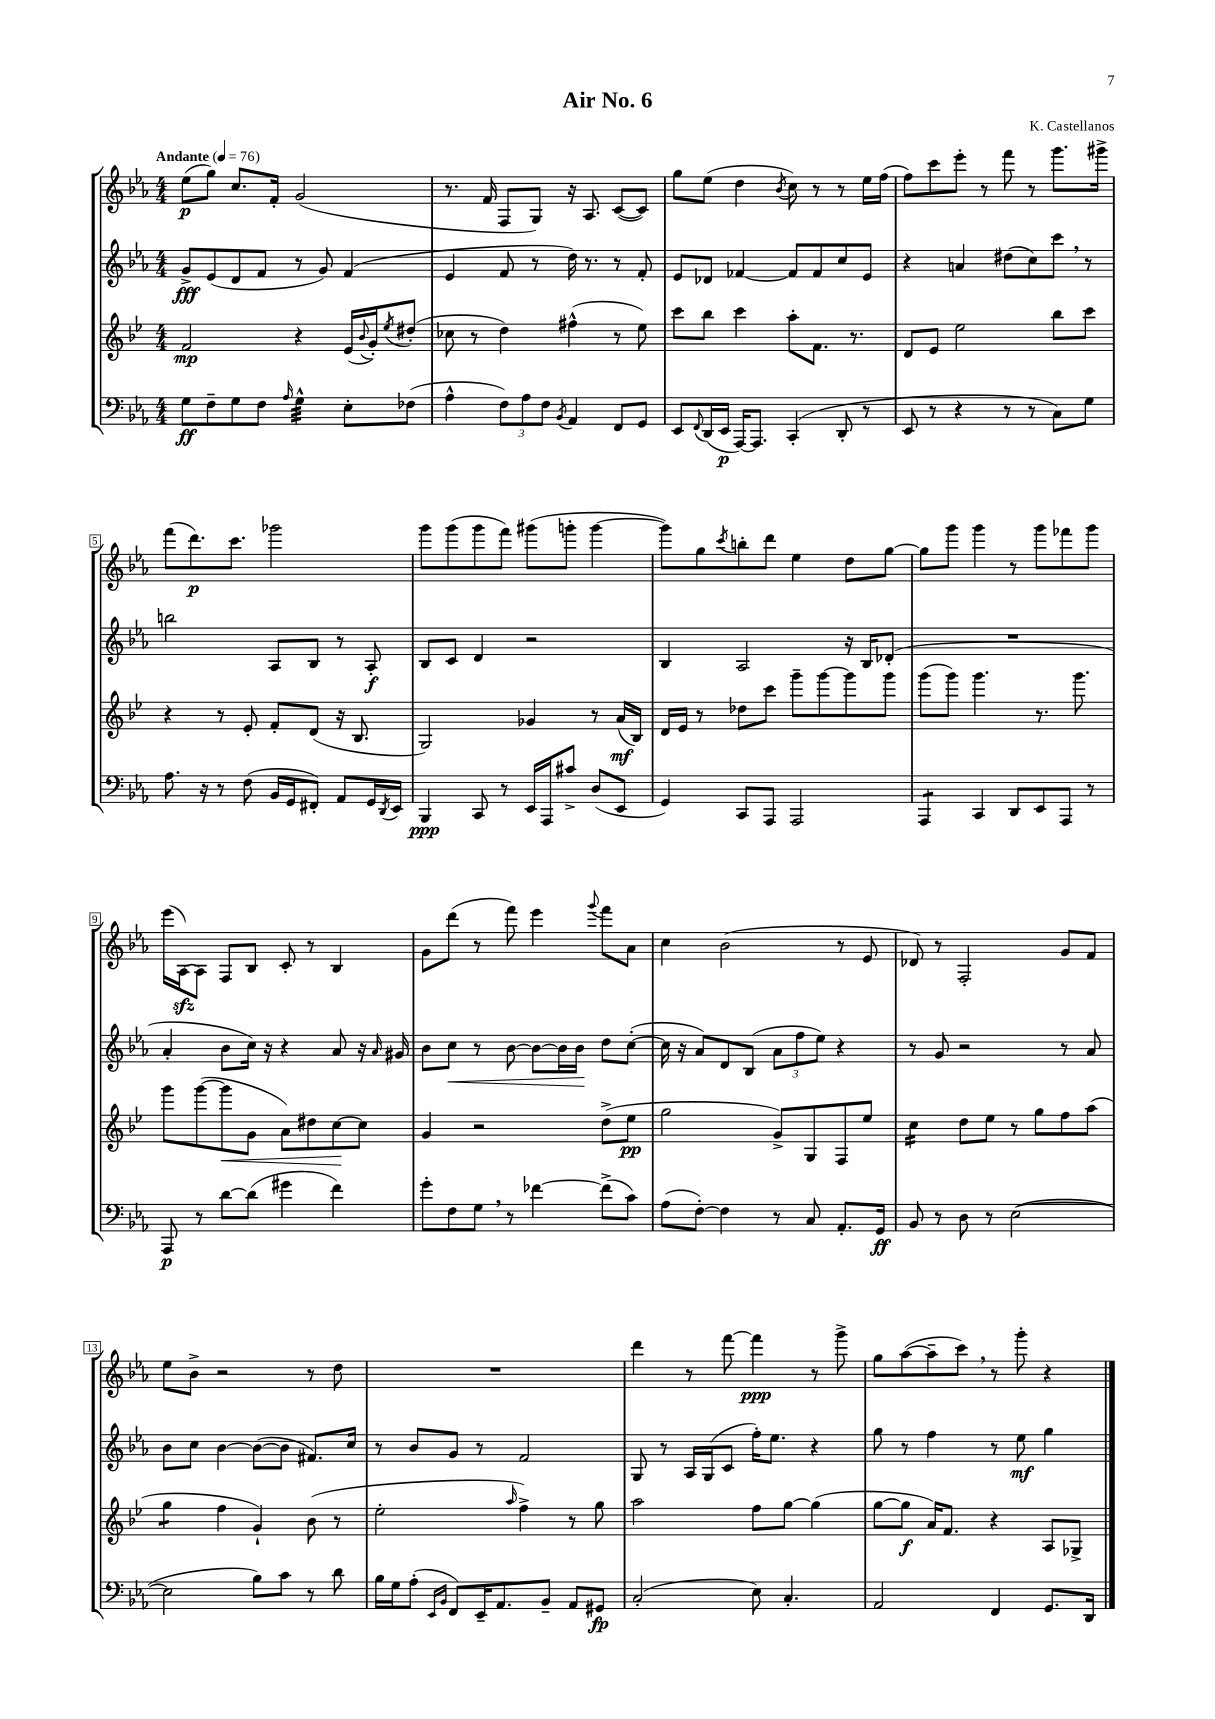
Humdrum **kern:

**kern	**kern	**kern	**kern
*staff4	*staff3	*staff2	*staff1
*clefF4	*clefG2	*clefG2	*clefG2
*k[b-e-a-]	*k[b-e-]	*k[b-e-a-]	*k[b-e-a-]
*M4/4	*M4/4	*M4/4	*M4/4
*MM76	*MM76	*MM76	*MM76
8G\L	2f/	8g^/L	(8ee-\L
8F~\	.	(8e-/	8gg\J)
8G\	.	8d/	8.cc/L
8F\J	.	8f/J	.
.	.	.	16f'/Jk
16qqA-/	.	.	.
4G^^\	4r	8r	(2g/
.	.	8g/)	.
8E-'\L	(16e-/LL	(4f/	.
.	8qqb-/	.	.
.	16g'/J)	.	.
.	8qee-/	.	.
(8F-\J	(8dd#'/J	.	.
=	=	=	=
4A-^^\	8cc-\	4e-/	8.r
.	8r	.	.
.	.	.	16f/
12F\L)	4dd\)	8f/	8F/L
12A-\	.	.	.
.	.	8r	8G/J)
12F\J	.	.	.
8qBB-/	.	.	.
4AA-/	(4ff#^^\	16dd\)	16r
.	.	8.r	8.A-/
8FF/L	8r	8r	([8c/L
8GG/J	8ee-\)	8f'/	8c/]J)
=	=	=	=
8EE-/L	8ccc\L	8e-/L	8gg\L
8qqFF/	.	.	.
(16DD/L	8bb-\J	8d-/J	(8ee-\J
16EE-/JJ	.	.	.
[16AAA-/LK)	4ccc\	[4f-/	4dd\
8.AAA-/]J	.	.	.
.	.	.	8qb-/
(4CC'/	8aa'\L	8f-/]L	8cc\)
.	8.f\J	8f-/	8r
8DD'/	.	8cc/	8r
.	8.r	.	.
8r	.	8e-/J	16ee-\LL
.	.	.	(16ff\JJ
=	=	=	=
8EE-/	8d/L	4r	8ff\L)
8r	8e-/J	.	8ccc\
4r	2ee-\	4a/	8eee-'\J
.	.	.	8r
8r	.	(8dd#\L	8fff\
8r	.	8cc\)	8r
8C\L)	8bb-\L	8ccc\J	8.ggg\L
8G\J	8ccc\J	8r	.
.	.	.	16ggg#^\Jk
=	=	=	=
8.A-\	4r	2bb\	(8fff\L
.	.	.	8.ddd\)
16r	.	.	.
8r	8r	.	.
.	.	.	8.ccc\J
(8F\	8e-'/	.	.
16BB-/LL	8f'/L	8A-/L	2ggg-\
16GG/J	.	.	.
8FF#'/J)	(8d/J	8B-/J	.
8AA-/L	16r	8r	.
.	8.B-/	.	.
16GG/L	.	8A-'/	.
8qDD/	.	.	.
16EE-/JJ	.	.	.
=	=	=	=
4BBB-/	2G/)	8B-/L	8ggg\L
.	.	8c/J	(8ggg\
8CC/	.	4d/	8ggg\
8r	.	.	8fff\J)
16EE-/LL	4g-/	2r	(8ggg#\L
16AAA-/J	.	.	.
8c#^/J	.	.	8ggg'\J
(8D/L	8r	.	[4ggg\
8EE-/J	(16a/LL	.	.
.	16B-/JJ)	.	.
=	=	=	=
4GG/)	16d/LL	4B-/	8ggg\]L)
.	16e-/JJ	.	.
.	8r	.	8gg\
.	.	.	8qccc/
8CC/L	8dd-\L	2A-/	8bb'\
8AAA-/J	8ccc\J	.	8ddd\J
2AAA-/	8ggg~\L	.	4ee-\
.	[8ggg\	.	.
.	8ggg\]	16r	8dd\L
.	.	16B-/LK	.
.	8ggg\J	(8d-'/J	[8gg\J
=	=	=	=
4AAA-/	(8ggg\L	1r	8gg\]L
.	8ggg\J)	.	8ggg\J
4CC/	4.ggg\	.	4ggg\
8DD/L	.	.	8r
8EE-/	8.r	.	8ggg\L
8AAA-/J	.	.	8fff-\
.	8.ggg\	.	.
8r	.	.	8ggg\J
=	=	=	=
8AAA-/	8ggg\L	4a-'/	(16eee-\LL
.	.	.	[16A-\J)
8r	([8ggg\	.	8A-\]J
[8d\L	8ggg\]	8b-\L	8F/L
(8d\]J	8g\J	16cc\Jk)	8B-/J
.	.	16r	.
4g#\	8a\L)	4r	8c'/
.	8dd#\	.	8r
4f\)	[8cc\	8a-/	4B-/
.	8cc\]J	16r	.
.	.	16qqa-/	.
.	.	16g#/	.
=	=	=	=
8g'\L	4g/	8b-\L	8g\L
8F\	.	8cc\J	(8ddd\J
8G\J	2r	8r	8r
8r	.	[8b-\	8fff\)
[4f-\	.	8b-\_L	4eee-\
.	.	16b-\]L	.
.	.	16b-\JJ	.
.	.	.	8qqggg/
(8f-^\]L	(8dd^\L	8dd\L	8fff\L
8c\J)	8ee-\J	([8cc'\J	8a-\J
=	=	=	=
(8A-\L	2gg\	16cc\]	4cc\
.	.	16r	.
[8F'\J)	.	8a-/L)	.
4F\]	.	8d/	(2b-\
.	.	(8B-/J	.
8r	8g^/L)	12a-\L	.
.	.	12ff\	.
8C/	8G/	.	.
.	.	12ee-\J)	.
8.AA-'/L	8F/	4r	8r
.	8ee-/J	.	8e-/
16GG/Jk	.	.	.
=	=	=	=
8BB-/	4cc\	8r	8d-/)
8r	.	8g/	8r
8D\	8dd\L	2r	2F'/
8r	8ee-\J	.	.
([2E-\	8r	.	.
.	8gg\L	.	.
.	8ff\	8r	8g/L
.	(8aa\J	8a-/	8f/J
=	=	=	=
2E-\]	4gg\	8b-\L	8ee-\L
.	.	8cc\J	8b-^\J
.	4ff\	[4b-\	2r
8B-\L)	4g`/)	(8b-\_L	.
8c\J	.	8b-\]J	.
8r	(8b-\	8.f#/L)	8r
8d\	8r	.	8dd\
.	.	16cc/Jk	.
=	=	=	=
16B-\LL	2ee-'\	8r	1r
16G\J	.	.	.
(8A-'\J	.	8b-/L	.
16qqEE-/LL	.	.	.
16qqBB-/JJ	.	.	.
8FF/L)	.	8g/J	.
16EE-~/K	.	8r	.
8.AA-/	.	.	.
.	16qqaa/	.	.
.	4ff^\)	2f/	.
8BB-~/J	.	.	.
8AA-/L	8r	.	.
8GG#/J	8gg\	.	.
=	=	=	=
(2C'/	2aa\	8G/	4ddd\
.	.	8r	.
.	.	16A-/LL	8r
.	.	(16G/J	.
.	.	8c/J	[8fff\
8E-\)	8ff\L	16ff'\LK)	4fff\]
.	.	8.ee-\J	.
4.C'/	[8gg\J	.	.
.	(4gg\]	4r	8r
.	.	.	8ggg^\
=	=	=	=
2AA-/	[8gg\L	8gg\	8gg\L
.	8gg\]J	8r	([8aa-\
.	16a/LK)	4ff\	8aa-~\]
.	8.f/J	.	.
.	.	.	8ccc\J)
4FF/	4r	8r	8r
.	.	8ee-\	8ggg'\
8.GG/L	8A/L	4gg\	4r
.	8G-^/J	.	.
16DD/Jk	.	.	.
==	==	==	==
*-	*-	*-	*-
